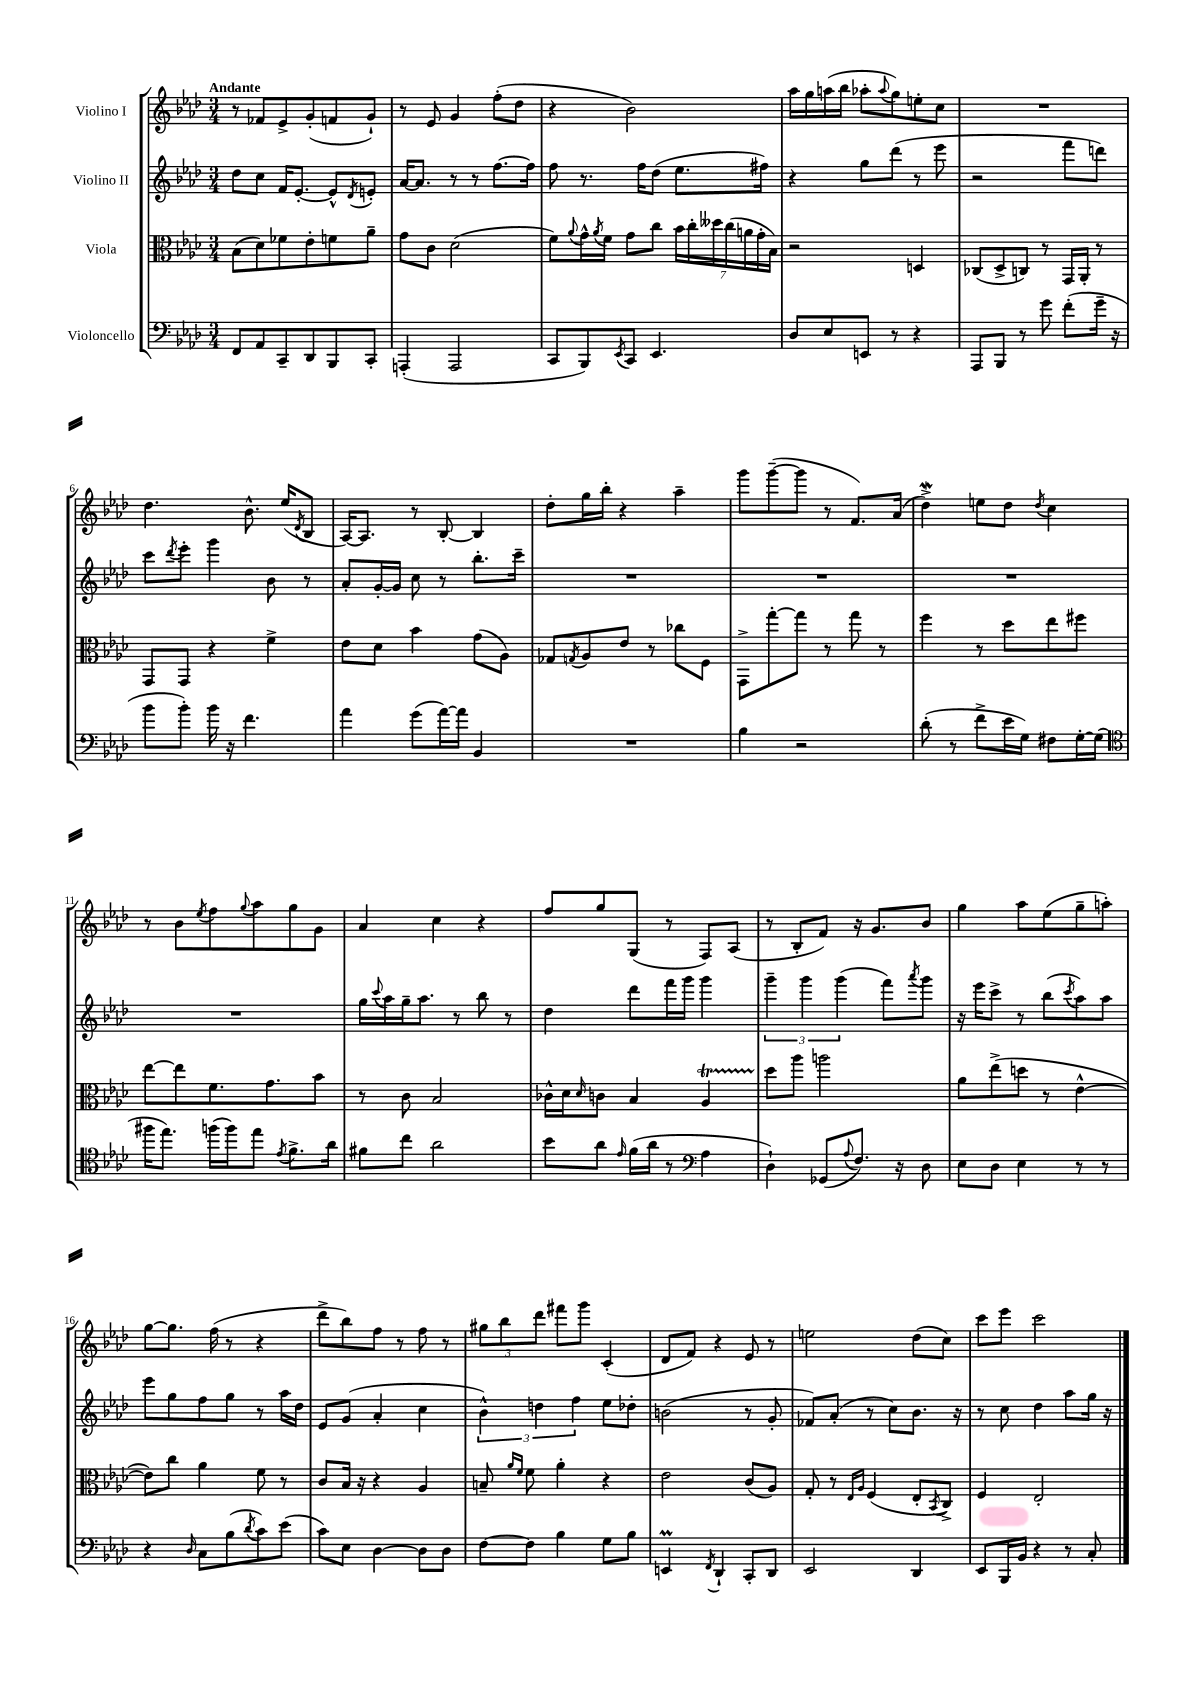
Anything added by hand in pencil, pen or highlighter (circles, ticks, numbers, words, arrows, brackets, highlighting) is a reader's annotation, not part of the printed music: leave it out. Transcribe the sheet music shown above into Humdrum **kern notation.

**kern	**kern	**kern	**kern
*staff4	*staff3	*staff2	*staff1
*clefF4	*clefC3	*clefG2	*clefG2
*k[b-e-a-d-]	*k[b-e-a-d-]	*k[b-e-a-d-]	*k[b-e-a-d-]
*M3/4	*M3/4	*M3/4	*M3/4
8FF	(8B-	8dd-	8r
8AA-	8d-)	8cc	8f-
8CC~	8f-	16f	8e-^
.	.	[8.e-'	.
8DD-	8e-'	.	(8g'
8BBB-	8f	8e-^^]	8f
.	.	8qd-	.
8CC'	8a-~	8e'	8g`)
=	=	=	=
(4AAA'	8g	[16a-	8r
.	.	8.a-]	.
.	8c	.	8e-
2AAA	(2d-	8r	4g
.	.	8r	.
.	.	[8.ff	(8ff'
.	.	.	8dd-
.	.	16ff]	.
=	=	=	=
8CC	8f)	8ff	4r
.	8qqa-	.	.
8BBB-)	16g^^	8.r	.
.	8qa-	.	.
.	16f	.	.
8qEE-	.	.	.
8CC	8g	.	2b-)
.	.	16ff	.
4.EE-	8cc	(8dd-	.
.	28b-	8.ee-	.
.	28cc'	.	.
.	28dd--	.	.
.	(28cc	.	.
.	28a	.	.
.	28g'	.	.
.	.	16ff#)	.
.	28B-)	.	.
=	=	=	=
8D-	2r	4r	16aa-
.	.	.	16gg
8E-	.	.	(16aa
.	.	.	16bb-
8EE	.	8gg	8aa-'
.	.	.	8qqaa-
8r	.	(8ddd-	8gg)
4r	4D	8r	8ee'
.	.	8eee-	8cc
=	=	=	=
8AAA-	(8C-	2r	2.r
8BBB-	8D-^	.	.
8r	8C)	.	.
8g	8r	.	.
(8f'	16GG	8fff	.
.	16AA-'	.	.
16g~	8r	8ddd)	.
16r	.	.	.
=	=	=	=
8b-	8GG	8ccc	4.dd-
.	.	8qddd-	.
8b-')	8GG	8eee-'	.
16b-	4r	4ggg	.
16r	.	.	.
4.f	.	.	8.b-^^
.	4f^	8b-	.
.	.	.	(16ee-
.	.	.	8qd-
.	.	8r	8B-
=	=	=	=
4a-	8e-	8a-'	[16A-)
.	.	.	8.A-]
.	8d-	[16g'	.
.	.	16g]	.
(8g	4b-	8cc	8r
[16a-)	.	8r	[8B-'
16a-]	.	.	.
4BB-	(8g	8.bb-'	4B-]
.	8A-)	.	.
.	.	16ccc~	.
=	=	=	=
2.r	8G-	2.r	8dd-'
.	8qG	.	.
.	8A-	.	16gg
.	.	.	16bb-'
.	8e-	.	4r
.	8r	.	.
.	8cc-	.	4aa-~
.	8F	.	.
=	=	=	=
4B-	8GG^	2.r	8ggg
.	[8gg'	.	([8ggg~
2r	8gg]	.	8ggg]
.	8r	.	8r
.	8gg	.	8.f)
.	8r	.	.
.	.	.	(16a-
=	=	=	=
(8d-'	4ff	2.r	4dd-^)
8r	.	.	.
8f^	8r	.	8ee
16e-	8dd-	.	8dd-
16G)	.	.	.
.	.	.	8qdd-
8F#	8ee-	.	4cc
[16G'	8ff#	.	.
(16G]	.	.	.
=	=	=	=
*clefC4	*	*	*
16ff#	[8ee-	2.r	8r
8.ee-)	.	.	.
.	8ee-]	.	8b-
.	.	.	8qee-
(16ff	8.f	.	8ff
16ff)	.	.	.
.	.	.	8qqgg
8ee-	.	.	8aa-
.	8.g	.	.
8qe-	.	.	.
8.f^	.	.	8gg
.	8b-	.	8g
16a-	.	.	.
=	=	=	=
8f#	8r	16gg	4a-
.	.	8qqccc	.
.	.	16aa-	.
8cc	8c	16gg~	.
.	.	8.aa-	.
2a-	2B-	.	4cc
.	.	8r	.
.	.	8bb-	4r
.	.	8r	.
=	=	=	=
8b-	16c-^^	4dd-	8ff
.	16d-	.	.
.	16qqd-	.	.
8a-	8c	.	8gg
16qqe-	.	.	.
(16f	4B-	8ddd-	(8G
16a-	.	.	.
8r	.	16fff	8r
.	.	16ggg	.
*clefF4	*	*	*
4A-	4A-	4ggg	8F)
.	.	.	(8A-
=	=	=	=
4D-`)	8dd-	6ggg~	8r
.	8aa-	.	8B-'
.	.	6ggg	.
(8GG-	2aa	.	8f)
.	.	(6ggg	.
8qqA-	.	.	.
8.F)	.	.	16r
.	.	.	8.g
.	.	8fff)	.
16r	.	.	.
.	.	8qaaa-	.
8D-	.	8ggg	8b-
=	=	=	=
8E-	8a-	16r	4gg
.	.	16eee-	.
8D-	(8ee-^	8ccc^	.
4E-	8dd	8r	8aa-
.	8r	(8bb-	(8ee-
.	.	8qccc	.
8r	[4e-^^	8aa-)	8gg~
8r	.	8aa-	8aa')
=	=	=	=
4r	8e-])	8eee-	[8gg
.	8cc	8gg	8.gg]
16qqD-	.	.	.
8C	4a-	8ff	.
.	.	.	(16ff
(8B-	.	8gg	8r
8qd-	.	.	.
8c)	8f	8r	4r
(8e-	8r	16aa-	.
.	.	16dd-	.
=	=	=	=
8c)	8c	8e-	8ddd-^
8E-	16B-	(8g	8bb-)
.	16r	.	.
[4D-	4r	4a-'	8ff
.	.	.	8r
8D-]	4A-	4cc	8ff
8D-	.	.	8r
=	=	=	=
[8F	8B~	6b-^^)	12gg#
.	.	.	12bb-
.	16qqa-	.	.
.	16qqf	.	.
8F]	8f	.	.
.	.	6dd	12ddd-
4B-	4a-'	.	8fff#
.	.	6ff	.
.	.	.	8ggg
8G	4r	8ee-	(4c'
8B-	.	8dd-'	.
=	=	=	=
4EE	2e-	(2b	8d-
.	.	.	8f)
8qFF	.	.	.
4DD-`	.	.	4r
8CC'	(8c	8r	8e-
8DD-	8A-)	8g'	8r
=	=	=	=
2EE-	8G'	8f-)	2ee
.	8r	(8a-'	.
.	16qqE-	.	.
.	16qqA-	.	.
.	(4F	8r	.
.	.	8cc)	.
4DD-	8E-'	8.b-	(8dd-
.	8qBB-	.	.
.	8C^)	.	8cc)
.	.	16r	.
=	=	=	=
8EE-	4F	8r	8ccc
16BBB-	.	8cc	8eee-
16BB-	.	.	.
4r	2E-'	4dd-	2ccc
8r	.	8aa-	.
8C'	.	16gg	.
.	.	16r	.
==	==	==	==
*-	*-	*-	*-
